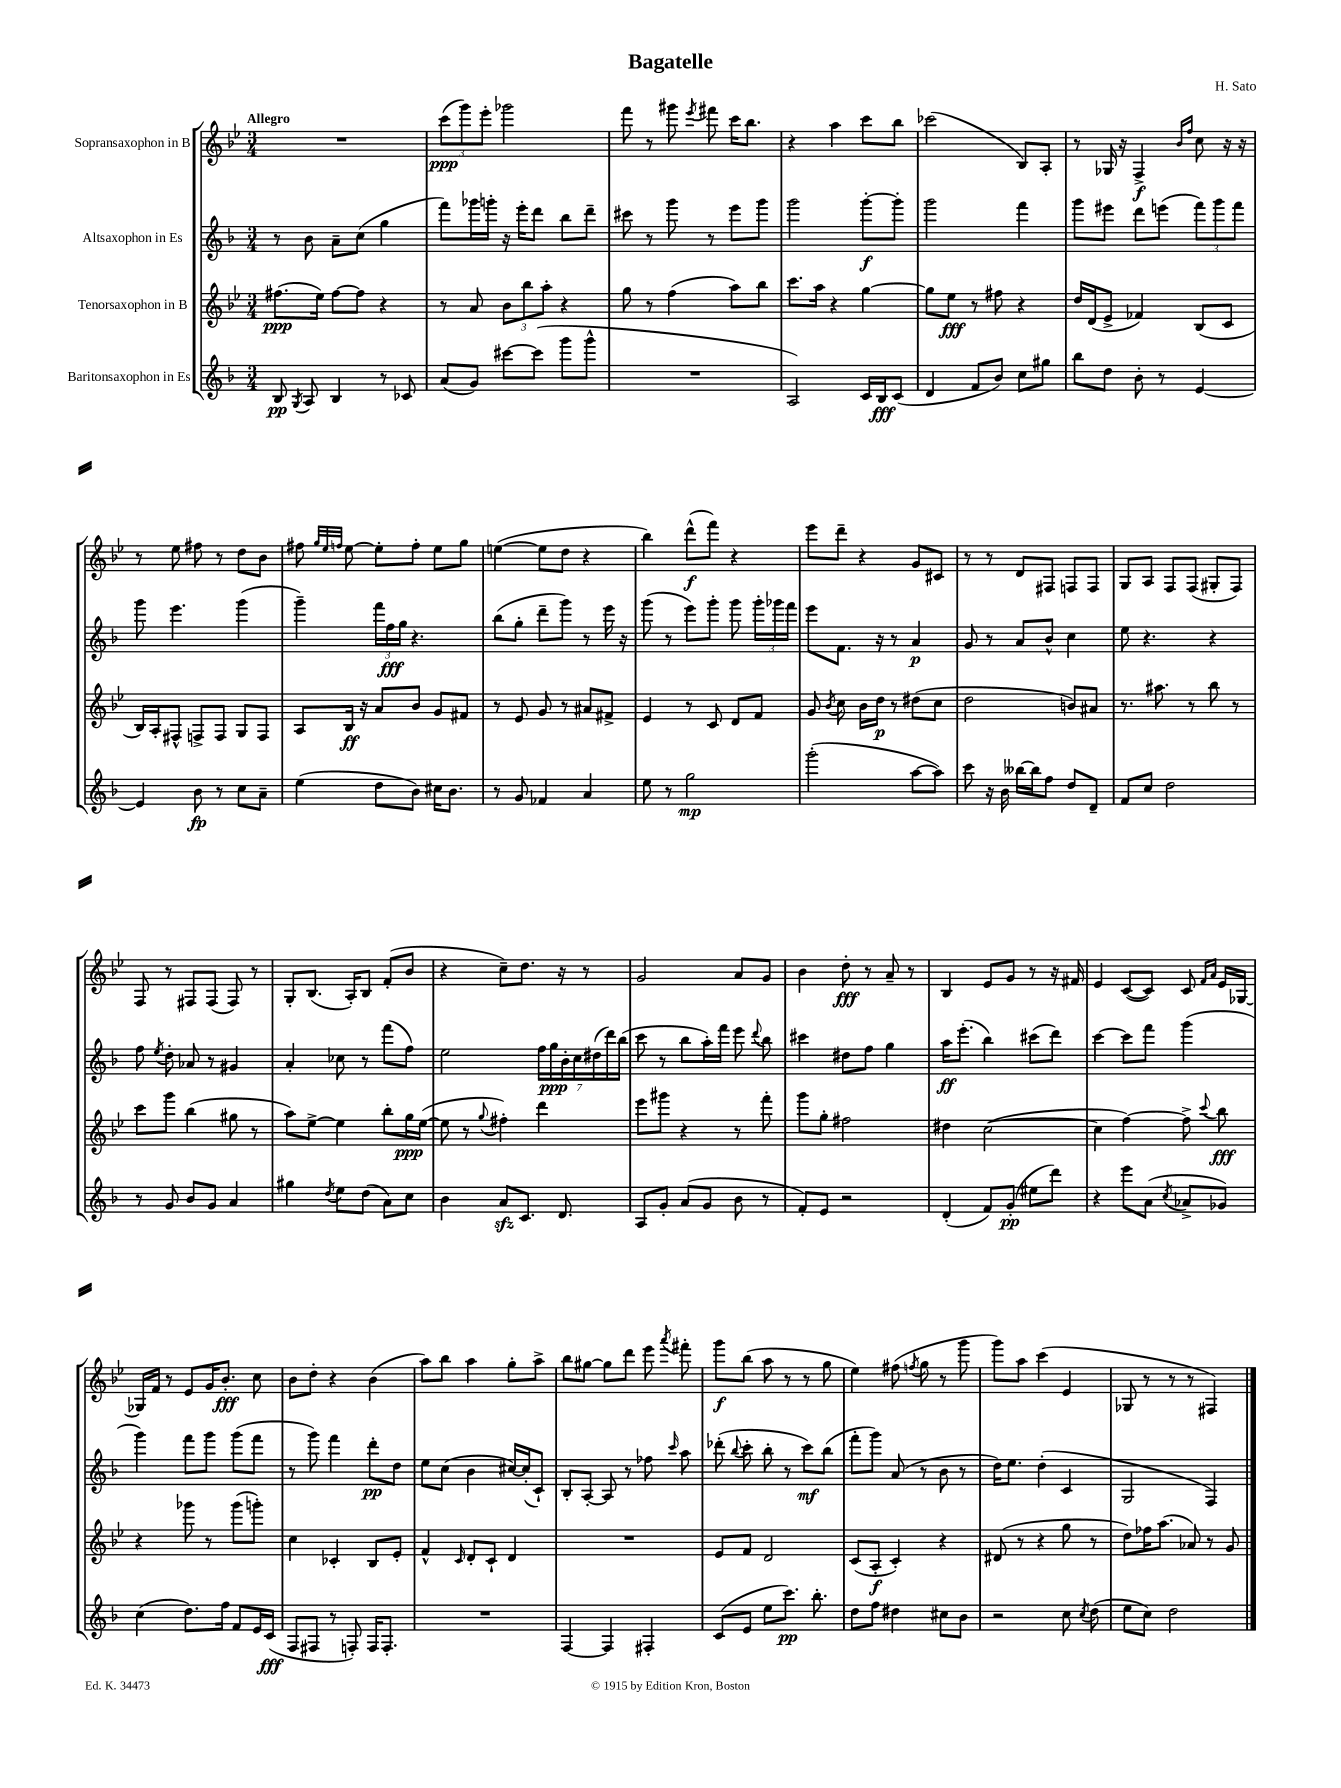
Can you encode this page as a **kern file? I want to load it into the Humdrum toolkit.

**kern	**kern	**kern	**kern
*staff4	*staff3	*staff2	*staff1
*clefG2	*clefG2	*clefG2	*clefG2
*k[b-]	*k[b-e-]	*k[b-]	*k[b-e-]
*M3/4	*M3/4	*M3/4	*M3/4
8B-	(8.ff#	8r	2.r
8qG	.	.	.
8A	.	8b-	.
.	16ee-)	.	.
4B-	[8ff#	8a~	.
.	8ff#]	(8cc	.
8r	4r	4gg	.
8c-	.	.	.
=	=	=	=
(8a	8r	8fff)	(12ccc
.	.	.	12ggg)
8g)	8a	16ggg-	.
.	.	.	12eee-'
.	.	16ggg'	.
[8ccc#	12b-	16r	2ggg-
.	.	16eee'	.
.	12bb-	.	.
(8ccc#]	.	8ddd	.
.	12aa'	.	.
8ggg	4r	8bb-	.
8ggg^^	.	8ddd~	.
=	=	=	=
2.r	8gg	8ccc#	8fff
.	8r	8r	8r
.	(4ff	8ggg	8ggg#
.	.	.	8qeee-
.	.	8r	8fff#
.	8aa)	8eee	16ccc
.	.	.	8.bb-
.	8bb-	8ggg	.
=	=	=	=
2A)	8.ccc	2ggg	4r
.	16aa	.	.
.	4r	.	4aa
16c	[4gg	[8ggg'	8ccc
16B-	.	.	.
(8c	.	8ggg']	8bb-
=	=	=	=
4d	8gg]	2ggg	(2ccc-
.	8ee-	.	.
8f	8r	.	.
8b-)	8ff#	.	.
8cc	4r	4fff	8B-)
8gg#	.	.	8A'
=	=	=	=
8bb-	16dd	8ggg	8r
.	(16d	.	.
8dd	8e-^	8eee#	16G-
.	.	.	16r
8b-'	4f-)	8ddd	4F^
8r	.	(8eee	.
.	.	.	16qqb-
.	.	.	16qqff
[4e	(8B-	12fff)	8cc
.	.	12ggg	.
.	8c	.	16r
.	.	12fff	.
.	.	.	16r
=	=	=	=
4e]	16B-)	8ggg	8r
.	16A'	.	.
.	8F#^^	4.eee	8ee-
8b-	8F^	.	8ff#
8r	8F	.	8r
8cc	8G	(4ggg	8dd
8a~	8F	.	8b-
=	=	=	=
(4ee	8A	4ggg~)	8ff#
.	.	.	32qqgg
.	.	.	32qqee-
.	.	.	32qqff
.	16B-	.	[8ee-
.	16r	.	.
8dd	8a	24fff	8ee-']
.	.	24ff	.
.	.	24gg	.
8b-)	8b-	4.r	8ff'
16cc#	8g	.	8ee-
8.b-	.	.	.
.	8f#	.	8gg
=	=	=	=
8r	8r	(8bb-	([4ee
8g	8e-	8gg'	.
4f-	8g	8ddd~	8ee]
.	8r	8ggg)	8dd
4a	8a#	8r	4r
.	8f#^	16eee	.
.	.	16r	.
=	=	=	=
8ee	4e-	(8ggg	4bb-)
8r	.	8r	.
2gg	8r	8eee)	(8ddd^^
.	8c	8ggg'	8fff)
.	8d	8ggg	4r
.	8f	24ggg'	.
.	.	24ggg-	.
.	.	24fff	.
=	=	=	=
(2ggg'	8g	8eee	8eee-
.	8qb-	.	.
.	8cc	8.f	8ddd~
.	16b-	.	4r
.	16dd	16r	.
.	8r	8r	.
[8aa	(8dd#	4a	8g
8aa])	8cc	.	8c#
=	=	=	=
8ccc	2dd	8g	8r
16r	.	8r	8r
16b-	.	.	.
[16bb--	.	8a	8d
16bb--]	.	.	.
8ff	.	8b-^^	8F#
8dd	8b)	4cc	8F
8d~	8a#	.	8F
=	=	=	=
8f	8.r	8ee	8G
8cc	.	4.r	8A
.	8.aa#	.	.
2dd	.	.	8F
.	8r	.	(8F
.	8bb-	4r	8G#'
.	8r	.	8F)
=	=	=	=
8r	8ccc	8ff	8F
.	.	8qee	.
8g	8ggg	8dd'	8r
8b-	(4bb-	8a-	8F#
8g	.	8r	(8F#
4a	8gg#	4g#	8F#)
.	8r	.	8r
=	=	=	=
4gg#	8aa)	4a'	8G'
.	[8ee-^	.	(8.B-
8qdd	.	.	.
8ee	4ee-]	8cc-	.
.	.	.	16A')
(8dd	.	8r	8B-
8a)	8bb-'	(8fff	(8f'
8cc	16gg	8ff)	8b-
.	([16ee-	.	.
=	=	=	=
4b-	8ee-]	2ee	4r
.	8r	.	.
.	8qqgg	.	.
8a	4ff#')	.	8cc~)
8.c	.	.	8.dd
.	4ddd	28ff	.
.	.	28gg	.
8.d	.	.	16r
.	.	28b-'	.
.	.	28cc	.
.	.	.	8r
.	.	(28dd#	.
.	.	28ddd)	.
.	.	(28bb-	.
=	=	=	=
8A	8eee-	8ccc	2g
8g'	8ggg#	8r	.
(8a	4r	8bb-	.
8g	.	16aa')	.
.	.	16fff	.
8b-	8r	8eee	8a
.	.	8qqddd	.
8r	8fff'	8bb-	8g
=	=	=	=
8f')	8ggg	4ccc#	4b-
8e	8gg'	.	.
2r	2ff#	8dd#	8dd'
.	.	8ff	8r
.	.	4gg	8a~
.	.	.	8r
=	=	=	=
(4d'	4dd#	16aa	4B-
.	.	(8.eee'	.
8f)	([2cc	4bb-)	8e-
(8g'	.	.	8g
8ee#	.	(8ccc#	8r
8ddd)	.	8ddd)	16r
.	.	.	16f#
=	=	=	=
4r	4cc]	[4ccc	4e-
8eee	[4ff)	8ccc]	([8c
(8a	.	8fff	8c])
8qcc	.	.	.
8a-^	8ff^]	(4ggg	8c
.	.	.	16qqf
.	8qqccc	.	16qqa
8g-)	8bb-	.	16e-
.	.	.	[16G-
=	=	=	=
(4cc	4r	4ggg)	16G-]
.	.	.	16f
.	.	.	8r
8.dd)	8ggg-	8fff	8e-
.	8r	8ggg	16g
16ff	.	.	8.b-'
8f	(8ggg-	(8ggg	.
16e	8ggg')	8fff	8cc
(16c	.	.	.
=	=	=	=
8F	4cc	8r	8b-
8F#	.	8ggg)	8dd'
8r	4c-'	4fff	4r
8F')	.	.	.
16F	8B-	8ddd'	(4b-
8.F'	.	.	.
.	8e-'	8dd	.
=	=	=	=
2.r	4f^^	8ee	8aa)
.	.	(8cc	8bb-
.	16qqc	.	.
.	8d'	4b-	4aa
.	8c`	.	.
.	4d	[16cc#)	8gg'
.	.	(16cc#']	.
.	.	8c`)	8aa^
=	=	=	=
[4F	2.r	8B-'	8bb-
.	.	[8A'	[8gg#
4F]	.	8A]	8gg#]
.	.	8r	8ddd
4F#'	.	8ff-	8eee-
.	.	16qqccc	8qaaa
.	.	8aa	8fff#'
=	=	=	=
(8c	8e-	(8ddd-'	8ggg
.	.	8qqbb-	.
8e	8f	8ccc'	(8bb-
8ee	2d	8bb-'	8aa
8.ccc)	.	8r	8r
.	.	8ccc)	8r
8.bb-'	.	.	.
.	.	(8bb-	8gg
=	=	=	=
8dd	(8c	8fff'	4ee-)
8ff	8A'	8ggg)	.
4dd#	4c')	(8a	(8ff#
.	.	.	8qff
.	.	8r	8gg
8cc#	4r	8b-	8r
8b-	.	8r	8ggg
=	=	=	=
2r	(8d#	16dd)	8ggg)
.	.	8.ee	.
.	8r	.	8aa
.	4r	(4dd'	(4ccc
8cc	8gg	4c	4e-
8qcc	.	.	.
(8dd	8r	.	.
=	=	=	=
8ee	8dd)	2G	8G-
8cc)	16ff-	.	8r
.	(8.aa	.	.
2dd	.	.	8r
.	8a-)	.	8r
.	8r	4F)	4F#)
.	8g	.	.
==	==	==	==
*-	*-	*-	*-
